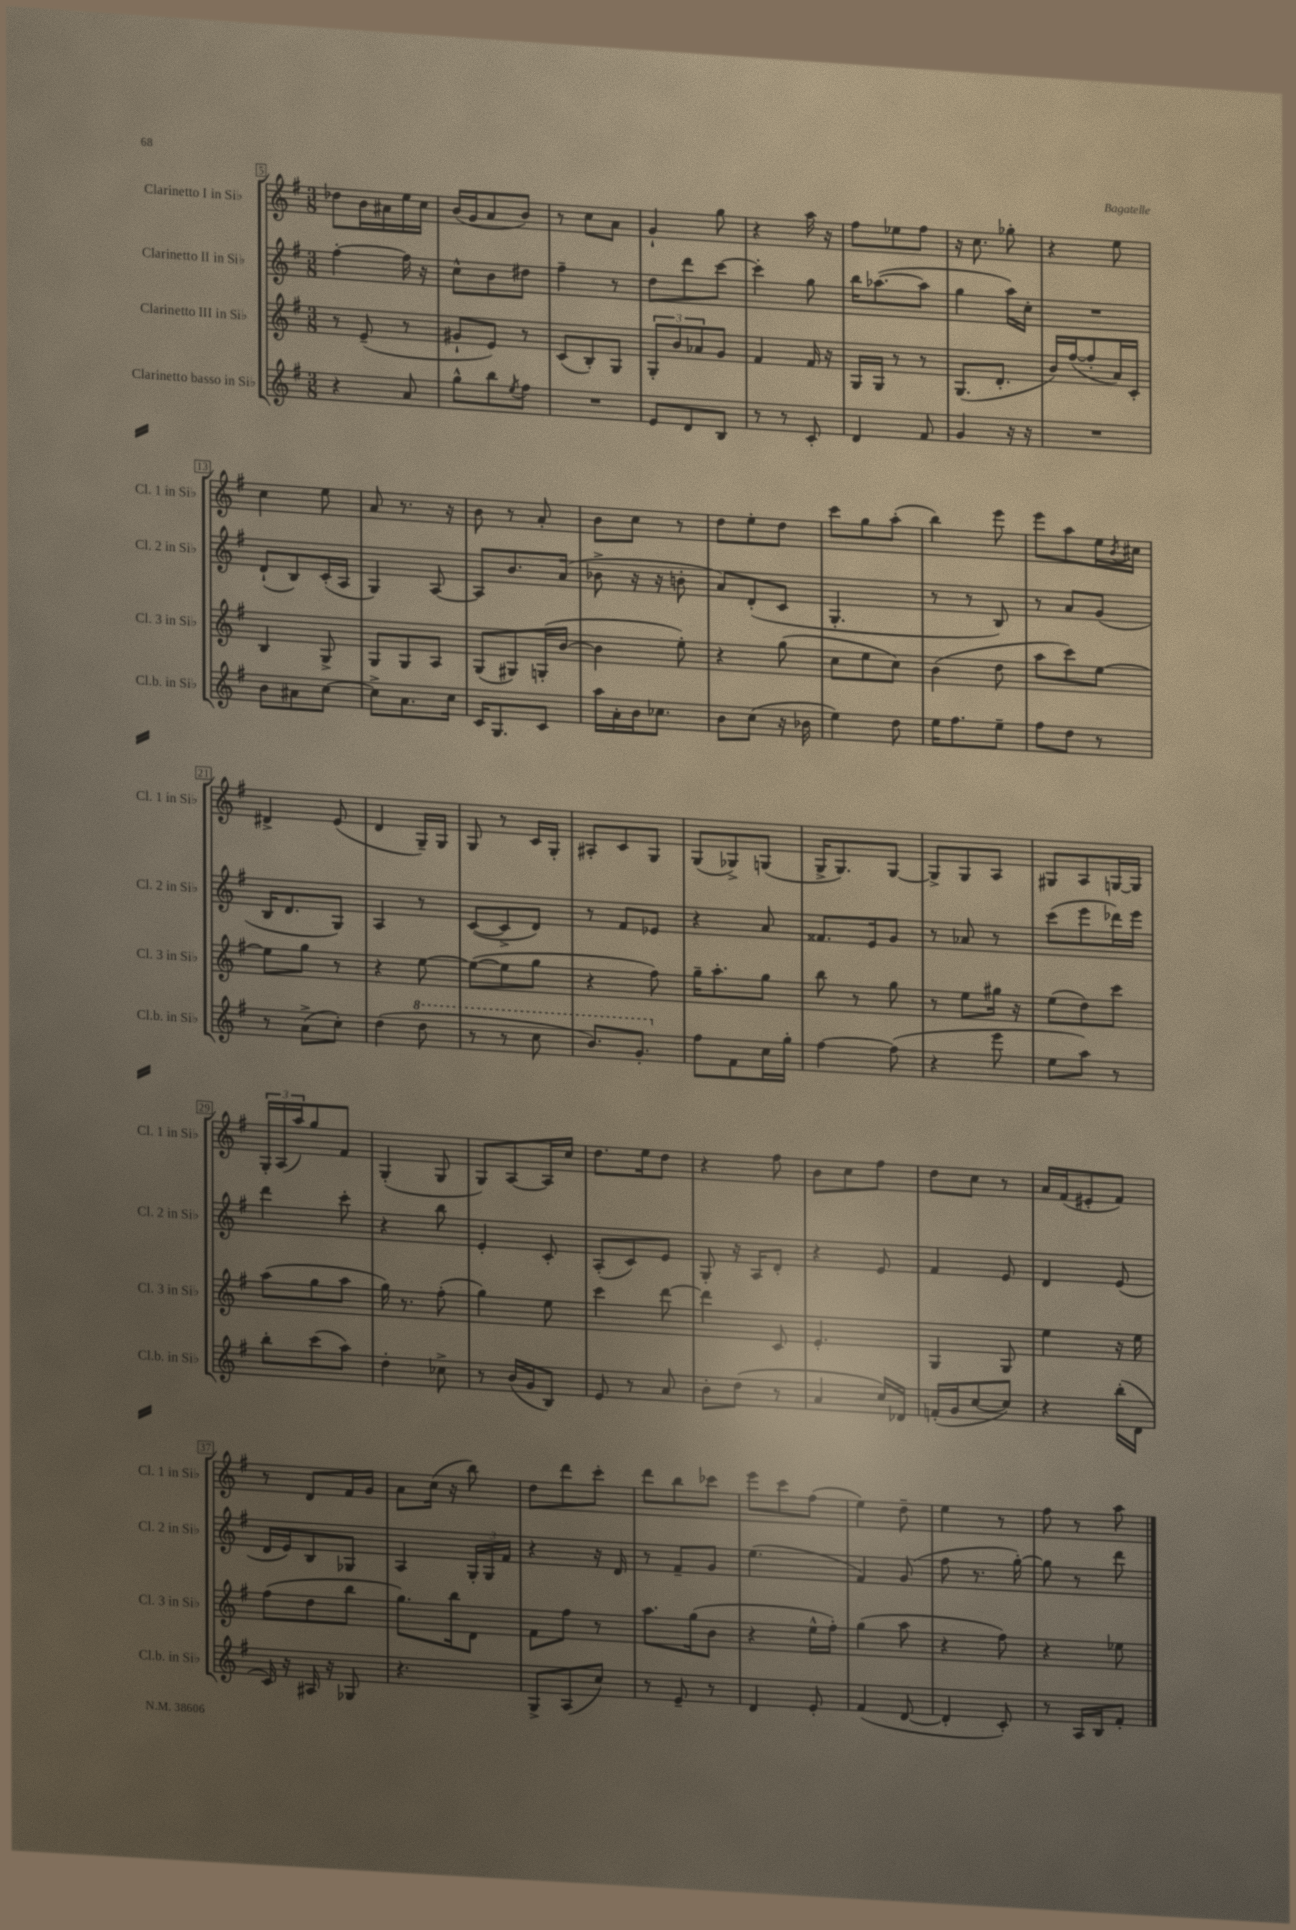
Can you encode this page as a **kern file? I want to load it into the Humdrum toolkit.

**kern	**kern	**kern	**kern
*part4	*part3	*part2	*part1
*staff4	*staff3	*staff2	*staff1
*I"Clarinetto basso in Si♭	*I"Clarinetto III in Si♭	*I"Clarinetto II in Si♭	*I"Clarinetto I in Si♭
*I'Cl.b. in Si♭	*I'Cl. 3 in Si♭	*I'Cl. 2 in Si♭	*I'Cl. 1 in Si♭
*clefG2	*clefG2	*clefG2	*clefG2
*k[f#]	*k[f#]	*k[f#]	*k[f#]
*M3/8	*M3/8	*M3/8	*M3/8
=5	=5	=5	=5
4r	8r	[4ff#'\	8dd-X\L
.	(8e~/	.	16b\L
.	.	.	16a#X\
8a/	8r	16ff#\]	16ee\
.	.	16r	16cc\JJ
=6	=6	=6	=6
8gg^^\L	8g#X`/L	8cc^^\L	(16b/LL
.	.	.	16g/J
8bb\	8e/J)	8b\	8a/
8qee/	.	.	.
8ff#\J	8r	8dd#X\J	8b/J)
=7	=7	=7	=7
4.r	(8c/L	4ff#~\	8r
.	8B'/)	.	8cc\L
.	8G/J	8r	8a\J
=8	=8	=8	=8
8e/L	12G'/L	8dd\L	4g`/
.	12b/	.	.
8d/	.	8ddd\	.
.	12a-X/	.	.
8B/J	8g/J	[8ccc\J	8gg\
=9	=9	=9	=9
8r	4f#/	4ccc'\]	4r
8r	.	.	.
8c'/	16f#/	8gg\	16aa\
.	16r	.	16r
=10	=10	=10	=10
4d/	16G/LL	16bb\KL	8ff#\L
.	16G/JJ	([8.aa-X\	.
.	8r	.	8ee-X\
8f#/	8r	8aa-\J]	8ff#\J
=11	=11	=11	=11
4g/	(8.G/L	4gg\	16r
.	.	.	8.cc\
.	8.d'/J	.	.
16r	.	16aa\LL)	8gg-X'\
16r	.	16cc'\JJ	.
=12	=12	=12	=12
4.r	16b/LL)	4.r	4r
.	([16ff#/J	.	.
.	8ff#'/]	.	.
.	16a/L)	.	8ee\
.	16c'/JJ	.	.
!!LO:LB:g=z
=13	=13	=13	=13
8b\L	4B/	(8d`/L	4cc\
8a#X\	.	8B/)	.
[8cc\J	8G^/	(16c'/L	8ee\
.	.	16A/JJ	.
=14	=14	=14	=14
8cc^\L]	8G/L	4G/)	8a/
8.a\	8G/	.	8.r
.	8A/J	[8A/	.
16cc\Jk	.	.	16r
=15	=15	=15	=15
16c/KL	(8G/L	8A/L]	8b\
8.G/	.	.	.
.	8G#X/)	8.b/	8r
8c/J	(16Gn'/L	.	8a'/
.	[16b/JJ	(16a/Jk	.
=16	=16	=16	=16
16aa\LL	4b\]	8b-X^\	8b\L
16a'\	.	.	.
16b\J	.	16r	8cc\J
8.cc-X\J	.	16r	.
.	8ee'\)	8bn'\	8r
=17	=17	=17	=17
8b\L	4r	8a/L)	8dd\L
(8cc\J	.	(8d'/	8ee'\
16r	(8gg\	8c/J	8dd\J
16b-X\	.	.	.
=18	=18	=18	=18
4ee\)	8cc\L	4.G'/	8ccc\L
.	8ee\	.	8gg\
8dd\	8cc\J)	.	(8aa'\J
=19	=19	=19	=19
16ee\KL	(4b\	8r	4bb\)
8.ff#\	.	.	.
.	.	8r	.
8ee~\J	8dd\	8B/)	8eee\
=20	=20	=20	=20
8ff#\L	8aa\L	8r	8eee\L
8dd\J	8ccc\)	8a/L	8aa\
8r	[8ee\J	(8g/J	16ee\L
.	.	.	8qb/
.	.	.	16cc#X\JJ
!!LO:LB:g=z
=21	=21	=21	=21
8r	8ee\L]	16B/KL	4d#X^/
.	.	8.d/	.
(8a^\L	8gg\J	.	.
8cc'\J)	8r	8G/J)	(8e/
=22	=22	=22	=22
(4dd\	4r	4A/	4d/
*8va	*	*	*
8ddd\	[8ee\	8r	16G~/LL)
.	.	.	16G/JJ
=23	=23	=23	=23
8r	(8ee\L_	([8c/L	8G/
8r	8ee\]	8c^/]	8r
8ccc\	8gg\J	8d/J)	16c/LL
.	.	.	16G'/JJ
=24	=24	=24	=24
8.bb/L)	4r	8r	8A#X'/L
.	.	8f#/L	8c/
8.gg'/J	.	.	.
.	8ff#\)	8e-X/J	8G/J
=25	=25	=25	=25
*X8va	*	*	*
8ff#\L	16gg~\KL	4r	(8G/L
.	8.aa'\	.	.
8f#\	.	.	8G-X^/)
16cc\L	8gg\J	8a/	(8Gn/J
16gg'\JJ	.	.	.
=26	=26	=26	=26
[4ff#\	8bb\	8.f##X/L	16G^/KL
.	.	.	8.G/)
.	8r	.	.
.	.	16e/k	.
(8ff#\]	8gg\	8g/J	[8G/J
=27	=27	=27	=27
4r	8r	8r	8G^/L]
.	8ee\L	8a-X/	8G/
8eee\	16gg#X\Jk	8r	8A/J
.	16r	.	.
=28	=28	=28	=28
8ee\L	(8ee\L	(8ccc\L	8G#X/L
8aa\J)	8dd\)	8eee\	8A/
8r	8ccc\J	16ddd-X\L)	[16Gn/L
.	.	16eee\JJ	16G/JJ]
!!LO:LB:g=z
=29	=29	=29	=29
8bb'\L	(8aa\L	4ddd\	24G'/LL
.	.	.	(24A/
.	.	.	24aa/J)
(8ccc\	8gg\	.	8gg/
8aa\J)	8aa\J	8ccc'\	8f#/J
=30	=30	=30	=30
4dd'\	16gg\)	4r	(4G'/
.	8.r	.	.
8cc-X^\	(8ff#'\	8bb\	8G/
=31	=31	=31	=31
8r	4gg\)	4e'/	8G/L)
(16b/LL	.	.	[8A/
16g/J	.	.	.
8B/J)	8ee\	8c'/	16A/L]
.	.	.	16cc/JJ
=32	=32	=32	=32
8e/	4ccc\	(8A'/L	8.dd\L
8r	.	8c/)	.
.	.	.	16ee\k
8a/	[8ddd\	8e/J	8dd\J
=33	=33	=33	=33
8b'\L	4ddd\]	8G'/	4r
(8dd\J	.	16r	.
.	.	16A/KL	.
8r	8c/	8d'/J	8ff#\
=34	=34	=34	=34
4a/	4.e'/	4r	8b\L
.	.	.	8cc\
16cc/LL)	.	8e/	8ff#\J
16d-X/JJ	.	.	.
=35	=35	=35	=35
(16fn'/LL	4G/	4f#/	8dd\L
16g/J	.	.	.
[8cc/	.	.	8cc\J
8cc/J])	8G/	8e/	8r
=36	=36	=36	=36
4r	4ee\	4d/	16a/LL
.	.	.	(16f#/J
.	.	.	8e#X'/
(16bb'\LL	16r	(8e/	8f#/J)
16d\JJ	16ee\	.	.
!!LO:LB:g=z
=37	=37	=37	=37
16c/)	(8ff#\L	16d/LL	8r
16r	.	16e/J)	.
16A#X/	8dd\	8B/	8d/L
16r	.	.	.
8G-X/	8bb\J	8G-X/J	16f#/L
.	.	.	16g/JJ
=38	=38	=38	=38
4.r	8.gg\L)	4A/	8a\L
.	.	.	(16cc\Jk
.	16bb\k	.	16r
.	8d\J	24G'/LL	8bb\)
.	.	24G/	.
.	.	24f#/JJ	.
=39	=39	=39	=39
8G^/L	8f#\L	4r	8dd\L
(8A/	8ff#\J	.	8ddd\
8cc/J)	8r	16r	8ccc'\J
.	.	16d/	.
=40	=40	=40	=40
8r	8.aa\L	8r	8ddd\L
8e~/	.	8f#~/L	8bb\
.	(16gg\k	.	.
8r	8b\J	8g/J	8ccc-X\J
=41	=41	=41	=41
4d/	4r	(4.ee\	8eee\L
.	.	.	8ccc\
8e'/	16ee^^\LL	.	(8ff#\J
.	16ff#'\JJ)	.	.
=42	=42	=42	=42
(4f#/	(4gg\	4f#/)	4ee\)
[8d/	8aa\	(8g/	8dd~\
=43	=43	=43	=43
4d'/]	4r	8ff#\	4ee\
.	.	8.r	.
8c'/)	8ff#\)	.	8r
.	.	[16gg'\)	.
=44	=44	=44	=44
8r	4r	8gg\]	8ff#\
16A/LL	.	8r	8r
16B/J	.	.	.
8f#'/J	8ee-X\	8ddd\	8aa\
==	==	==	==
*-	*-	*-	*-
